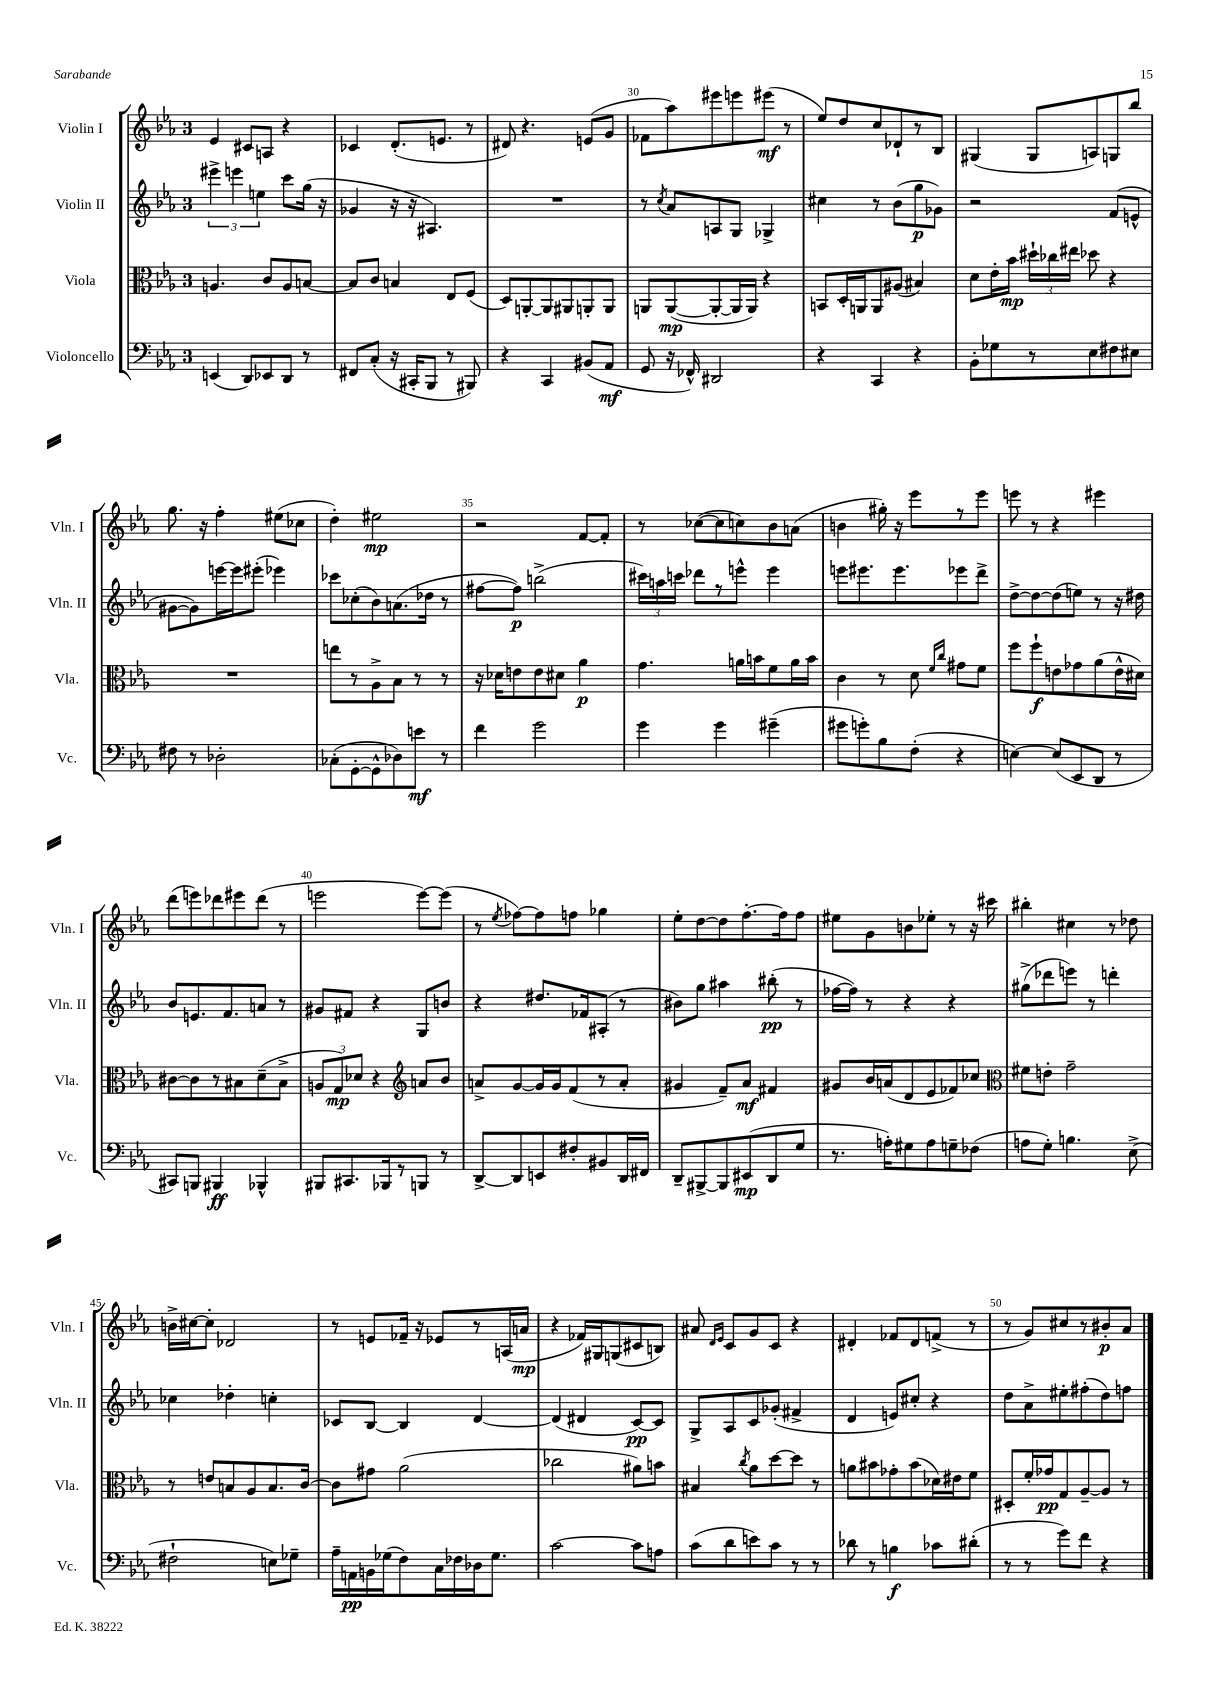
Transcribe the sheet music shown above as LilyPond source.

<<
\new StaffGroup <<
\new Staff = "s0" \with { instrumentName = "Violin I" shortInstrumentName = "Vln. I" } {
    \clef treble \key ees \major \once \override Staff.TimeSignature.style = #'single-digit \time 3/4
    \autoBeamOff ees'4 cis'8[ a8] r4 |
    ces'4 d'8.[-.( e'8.] r8 |
    dis'8) r4. e'8[( g'8] |
    fes'8[ aes''8) eis'''8 e'''8 eis'''8]\mf( r8 |
    ees''8[) d''8 c''8 des'8-! r8 bes8] |
    gis4( gis8[ a8) g8 bes''8] |
    g''8. r16 f''4-. eis''8[( ces''8] |
    d''4-.) eis''2\mp |
    r2 f'8[~ f'8]-. |
    r8 ces''8[~( ces''8 c''8) bes'8 a'8]( |
    b'4 gis''16-.) r16 ees'''8[ r8 ees'''8] |
    e'''8 r8 r4 eis'''4 |
    d'''8[( e'''8) des'''8 eis'''8 des'''8]( r8 |
    e'''2 e'''8[~) e'''8]( |
    r8 \acciaccatura { ees''8 } fes''8[~) fes''8 f''8] ges''4 |
    ees''8[-. d''8~ d''8 f''8.~-. f''16 f''8] |
    eis''8[ g'8 b'8 ees''8]-. r8 r16 cis'''16 |
    bis''4-. cis''4 r8 des''8 |
    b'16[-> cis''16~ cis''8]-. des'2 |
    r8 e'8[ fes'16]-- r16 ees'8[ r8 a16( a'16]\mp |
    r4 fes'16[) gis16 g8( cis'8 b8]) |
    ais'8 \grace { d'16[ ees'16] } c'8[ g'8 c'8] r4 |
    dis'4-. fes'8[ dis'8 f'8]->( r8 |
    r8 g'8[) cis''8 r8 bis'8-.\p aes'8] \bar "|." |
}
\new Staff = "s1" \with { instrumentName = "Violin II" shortInstrumentName = "Vln. II" } {
    \clef treble \key ees \major \once \override Staff.TimeSignature.style = #'single-digit \time 3/4
    \autoBeamOff \tuplet 3/2 { eis'''4-> e'''4 e''4 } c'''8[ g''16]( r16 |
    ges'4 r16 r16 ais4.) |
    R2. |
    r8 \acciaccatura { c''8 } aes'8[ a8 g8] ges4-> |
    cis''4 r8 bes'8[( g''8\p ges'8]) |
    r2 f'8[( e'8]-^ |
    gis'8[~ gis'8) e'''16~ e'''16 eis'''8]-.( ees'''4) |
    ces'''8[ ces''8-.( bes'8) a'8.( des''16] r8 |
    fis''8[~ fis''8]\p) b''2->( |
    \tuplet 3/2 { cis'''16[) a''16 c'''16] } des'''8[ r8 e'''8]-^ e'''4 |
    e'''8[ eis'''8. eis'''8. ees'''8 d'''8]-> |
    d''8[~-> d''8~ d''8( e''8]) r8 r16 dis''16 |
    bes'8[ e'8. f'8. a'8] r8 |
    gis'8[ fis'8] r4 g8[ b'8] |
    r4 dis''8.[ fes'16 ais8]-.( r8 |
    bis'8[) g''8] ais''4 bis''8-.\pp( r8 |
    fes''16[~ fes''16]) r8 r4 r4 |
    gis''8[->( des'''8 e'''8]) r8 d'''4-. |
    ces''4 des''4-. c''4-. |
    ces'8[ bes8]~ bes4 d'4~ |
    d'4( dis'4 c'8[~\pp) c'8] |
    g8[-> aes8 c'8 ges'8]-.( fis'4-> |
    d'4 e'8[) cis''8]-. r4 |
    d''8[ aes'8-> eis''8-. fis''8-.( d''8) f''8] \bar "|." |
}
\new Staff = "s2" \with { instrumentName = "Viola" shortInstrumentName = "Vla." } {
    \clef alto \key ees \major \once \override Staff.TimeSignature.style = #'single-digit \time 3/4
    \autoBeamOff a4. c'8[ a8 b8]~ |
    b8[ c'8] b4 ees8[ f8]( |
    d8[) a,8~-. a,8 ais,8 a,8-. a,8] |
    a,8[ a,8~\mp( a,8~-. a,16 a,16]) r4 |
    b,8[ d16-. a,16 a,8 ais8]( bis4) |
    d'8[ ees'16-. bes'16]\mp \tuplet 3/2 { dis''16[-! ces''16 eis''16] } des''8 r4 |
    R2. |
    e''8[ r8 aes8-> bes8] r8 r8 |
    r16 des'16[ e'8 e'8 dis'8] aes'4\p |
    g'4. a'16[ b'16 f'8 a'16 b'16] |
    c'4 r8 d'8 \grace { f'16[ c''16] } gis'8[ f'8] |
    f''8[ f''8-!\f e'8 ges'8 aes'8( e'16-^ dis'16]) |
    cis'8[~ cis'8 r8 bis8 d'8--( bis8]-> |
    \tuplet 3/2 { a8[ g8\mp) des'8] } r4 \clef treble a'8[ bes'8] |
    a'8[-> g'8~ g'16 g'16 f'8( r8 a'8]-. |
    gis'4 f'8[--) aes'8]\mf fis'4 |
    gis'8[ bes'16 a'16( d'8 ees'8 fes'8) ces''8] |
    \clef alto fis'8[ e'8]-. g'2-- |
    r8 e'8[ b8 aes8 b8. c'16]~ |
    c'8[ gis'8] aes'2( |
    ces''2 ais'8[) b'8] |
    bis4 \acciaccatura { c''8 } aes'8[ d''8~ d''8] r8 |
    a'8[ bis'8 ges'8-. bis'8( des'16) eis'16 f'8] |
    dis8[-. f'16-. ges'16\pp g8 aes8~-- aes8] r8 \bar "|." |
}
\new Staff = "s3" \with { instrumentName = "Violoncello" shortInstrumentName = "Vc." } {
    \clef bass \key ees \major \once \override Staff.TimeSignature.style = #'single-digit \time 3/4
    \autoBeamOff e,4( d,8[) ees,8 d,8] r8 |
    fis,8[ c8]-.( r16 cis,16[-. bes,,8] r8 bis,,8) |
    r4 c,4 bis,8[( aes,8]\mf |
    g,8 r16 fes,16-^) dis,2 |
    r4 c,4 r4 |
    bes,8[-. ges8 r8 ees8 fis8 eis8] |
    fis8 r8 des2-. |
    ces8[-.( g,8~-. g,8-^ des8) e'8]\mf r8 |
    f'4 g'2 |
    g'4 g'4 gis'4--( |
    gis'8[ g'8-.) bes8 f8]-.( r4 |
    e4~) e8[( ees,8 d,8] r8 |
    cis,8[) b,,8] bis,,4\ff bes,,4-^ |
    bis,,8[ cis,8. bes,,16 r8 b,,8] r8 |
    d,8[~-> d,8 e,8 fis8-. bis,8 d,16 fis,16] |
    d,8[-- bis,,8~-> bis,,8 eis,8\mp( d,8 g8] |
    r8. a16[-.) gis8 a8 g8-- fes8]( |
    a8[ g8]-.) b4. ees8->( |
    fis2-! e8[) ges8]-- |
    aes16[-- a,16\pp b,16 ges16( f8) c16 fes16 des16 ges8.] |
    c'2~ c'8[ a8] |
    c'8[( d'8 e'8) c'8] r8 r8 |
    des'8 r8 b4\f ces'8[ dis'8]-.( |
    r8 r8 g'8[) f'8] r4 \bar "|." |
}
>>
>>
\layout { \context { \Score currentBarNumber = #27 \override BarNumber.break-visibility = ##(#f #t #t) barNumberVisibility = #(every-nth-bar-number-visible 5) } }
